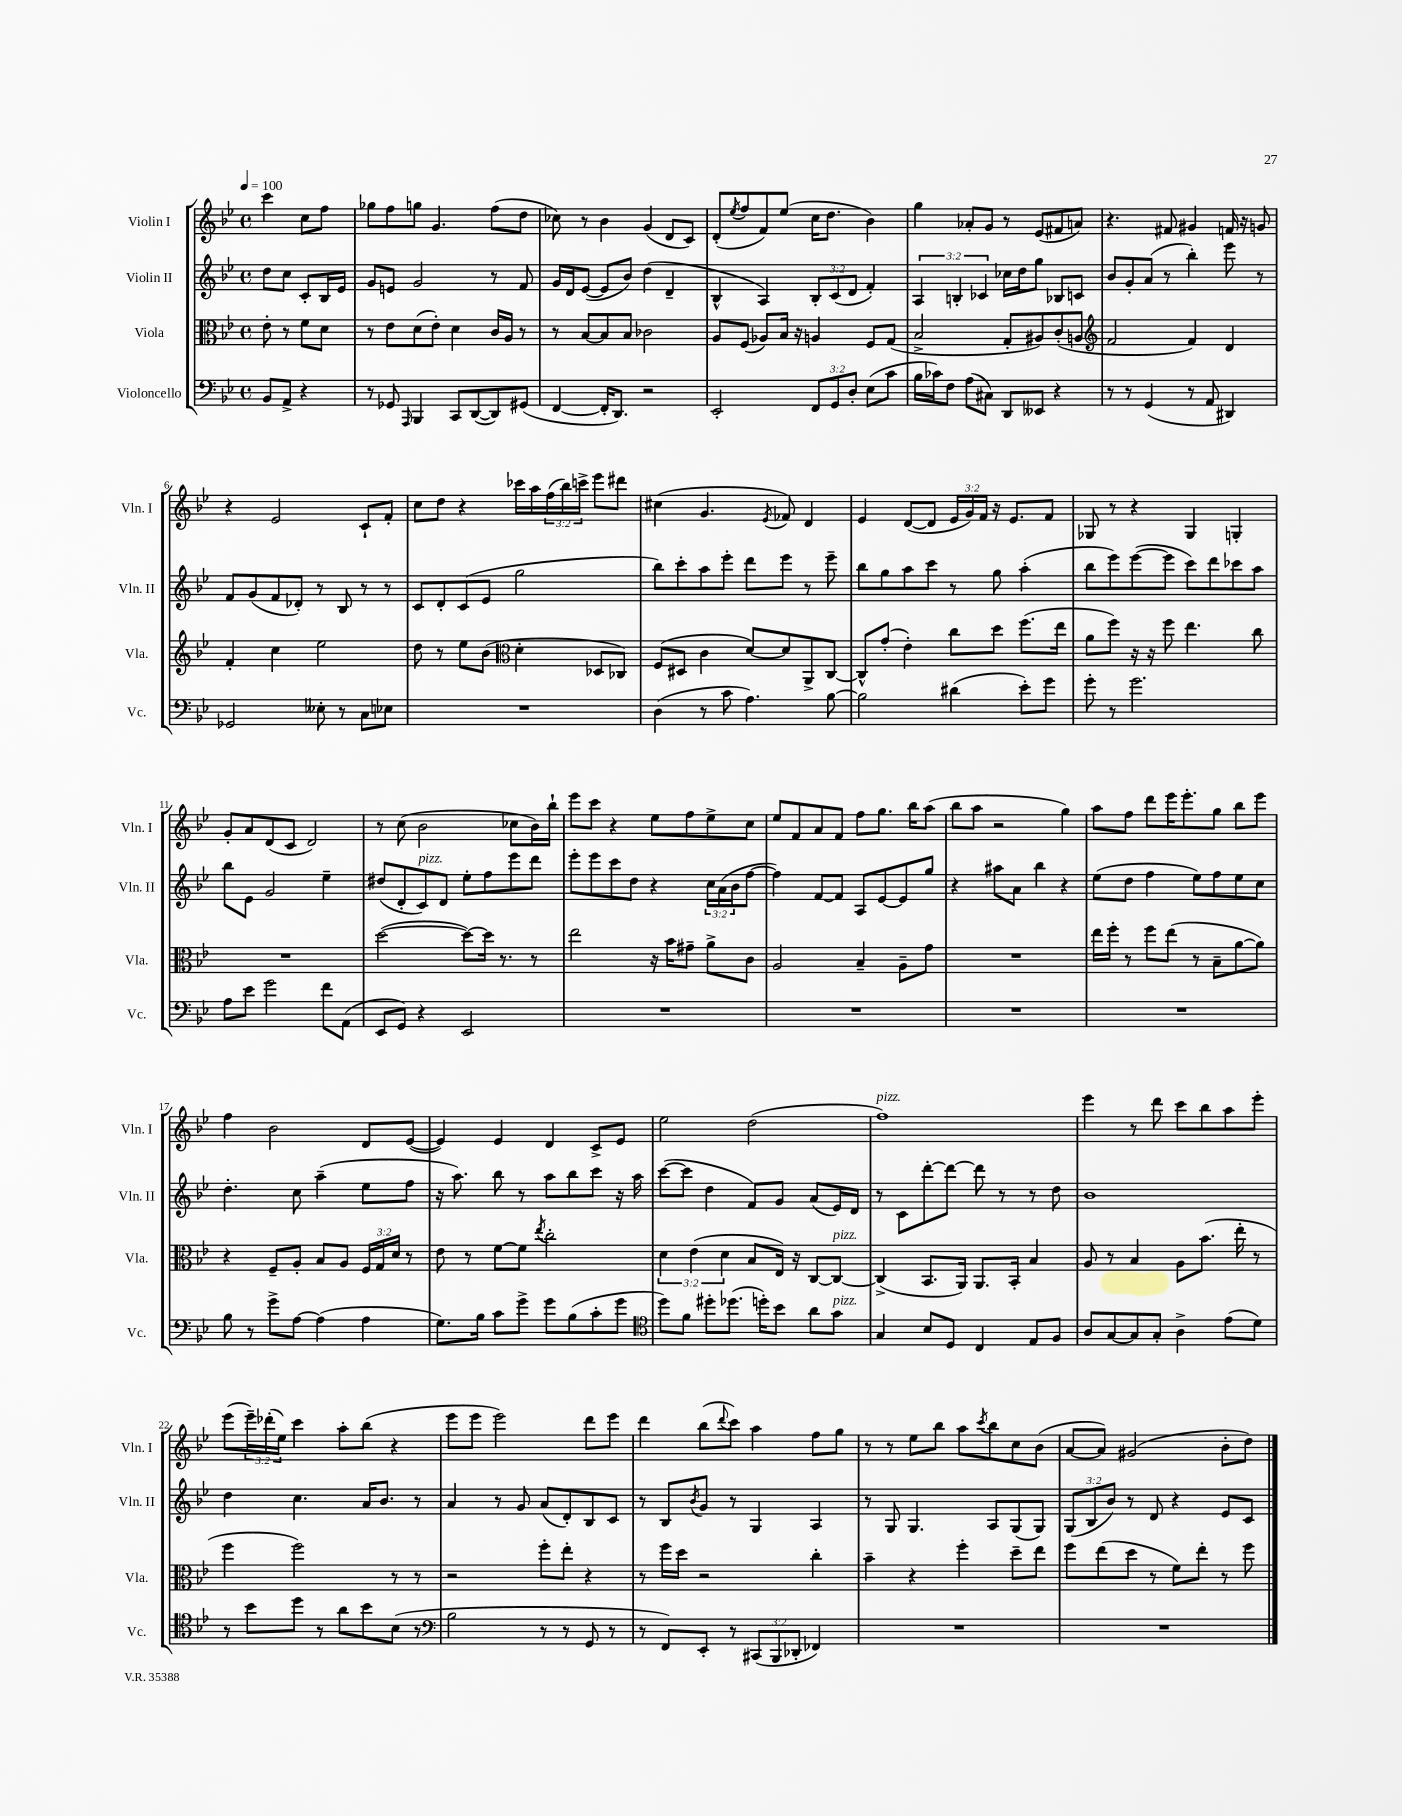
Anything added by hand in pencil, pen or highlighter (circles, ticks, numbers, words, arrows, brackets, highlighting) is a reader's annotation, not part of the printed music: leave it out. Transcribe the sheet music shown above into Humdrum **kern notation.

**kern	**kern	**kern	**kern
*part4	*part3	*part2	*part1
*staff4	*staff3	*staff2	*staff1
*I"Violoncello	*I"Viola	*I"Violin II	*I"Violin I
*I'Vc.	*I'Vla.	*I'Vln. II	*I'Vln. I
*clefF4	*clefC3	*clefG2	*clefG2
*k[b-e-]	*k[b-e-]	*k[b-e-]	*k[b-e-]
*M4/4	*M4/4	*M4/4	*M4/4
*met(c)	*met(c)	*met(c)	*met(c)
*MM100	*MM100	*MM100	*MM100
=	=	=	=
8BB-/L	8e-'\	8dd\L	4ccc\
8AA^/J	8r	8cc\J	.
4r	8f\L	8c'/L	8cc\L
.	8d\J	16B-/L	8ff\J
.	.	16e-/JJ	.
=1	=1	=1	=1
8r	8r	8g/L	8gg-X\L
8GG-X/	8e-\L	8en/J	8ff\
16qqAAA/	.	.	.
4BBB-/	(8d\	2g/	8ggn\J
.	8e-'\J)	.	4.g/
8CC/L	4d\	.	.
([8DD/	.	.	.
8DD/])	16c/LL	8r	(8ff\L
.	16A/JJ	.	.
(8GG#X/J	8r	8f/	8dd\J
=2	=2	=2	=2
[4FF/	8r	16g/LL	8cc-X\)
.	.	16d/J	.
.	[8B-/L	([8e-/J	8r
16FF'/KL]	8B-/]	8e-/L]	4b-\
8.DD/J)	.	.	.
.	8B-/J	8b-/J)	.
2r	2c-X\	(4dd\	(4g/
.	.	4d~/	8d/L
.	.	.	8c/J)
=3	=3	=3	=3
2EE-'/	8A/L	4B-^^/	(8d'/L
.	.	.	8qee-/
.	(8F/J	.	8ff/
.	8A-X/L)	4A/)	8f/)
.	16B-/Jk	.	(8ee-/J
.	16r	.	.
12FF/L	4An/	12B-'/L	16cc\KL
.	.	.	8.dd\J
12GG/	.	(12c/	.
12D'/J	.	12d/J	.
(8E-\L	8F/L	4f'/)	4b-\)
8c\J	(8G/J	.	.
=4	=4	=4	=4
16B-\LL	2B-^/	6A/	4gg\
16c-X\J)	.	.	.
8F\J	.	.	.
.	.	6Bn'/	.
(8A\L	.	.	8a-X'/L
.	.	6c-X/	.
8C#X\J)	.	.	8g/J
8DD/L	8G'/L	16cc-X\LL	8r
.	.	16dd\J	.
8EE--X/J	8A#X/)	8gg\J	(8e-/L
4r	(8c'/	8B-X/L	8f#X/
.	8An/J	8cn/J	8an/J)
=5	=5	=5	=5
*	*clefG2	*	*
8r	2f/	8b-/L	4.r
8r	.	8g'/	.
(4GG/	.	(8a/J	.
.	.	8r	8f#X/
8r	4f/)	4bb-'\)	4g#X/
8AA/	.	.	.
4DD#X/)	4d/	8eee-\	16fn/
.	.	.	16r
.	.	8r	8gn/
!!LO:LB:g=z
=6	=6	=6	=6
2GG-X/	4f'/	8f/L	4r
.	.	(8g/	.
.	4cc\	8f/	2e-/
.	.	8d-X'/J)	.
8E--X'\	2ee-\	8r	.
8r	.	8B-/	.
8C\L	.	8r	8c`/L
8E-X\J	.	8r	8f'/J
=7	=7	=7	=7
1r	8dd\	8c/L	8cc\L
.	8r	8d'/	8dd\J
.	8ee-\L	(8c/	4r
.	(8b-\J	8e-/J	.
*	*clefC3	*	*
.	4d'\	2gg\	16ccc-X\LL
.	.	.	16aa\
.	.	.	(24ff\
.	.	.	24bb-\)
.	.	.	24cccn^\JJ
.	8D-X/L	.	8eee-\L
.	8C-X/J)	.	8ddd#X\J
=8	=8	=8	=8
(4D\	(8F/L	8bb-\L)	(4cc#X\
.	8D#X/J	8ccc'\	.
8r	4c\	8aa\	4.g/
8c\	.	8eee-'\J	.
4.A\)	[8d/L)	8ddd\L	.
.	.	.	8qe-/
.	8d/]	8eee-\J	8f-X/)
.	8AA^/	8r	4d/
[8B-\	[8C/J	8eee-~\	.
=9	=9	=9	=9
2B-\]	8C^^/L]	8bb-\L	4e-/
.	(8g'/J	8gg\	.
.	4e-'\)	8aa\	([8d/L
.	.	8ccc\J	8d/J]
(4d#X\	8cc\L	8r	24e-/LL
.	.	.	24g/)
.	.	.	24f/JJ
.	8dd\J	8gg\	16r
.	.	.	8.e-/L
8e-'\L)	(8.ff\L	(4aa'\	.
8g\J	.	.	8f/J
.	16ee-\Jk	.	.
=10	=10	=10	=10
8g'\	8a\L	8bb-\L	8G-X/
8r	8ff\J)	8eee-\)	8r
2.g\	16r	([8eee-\	4r
.	16r	.	.
.	8ff\	8eee-\J]	.
.	4.ee-\	8ccc\L)	4G-/
.	.	8ddd\	.
.	.	8ccc-X\	4Gn'/
.	8cc\	8aa\J	.
!!LO:LB:g=z
=11	=11	=11	=11
8A\L	1r	8bb-\L	8g'/L
8e-\J	.	8e-\J	8a/
2g\	.	2g/	(8d/
.	.	.	8c/J
.	.	.	2d/)
8f\L	.	4ee-~\	.
(8AA\J	.	.	.
=12	=12	=12	=12
8EE-/L	([2dd\	(8dd#X/L	8r
8GG/J)	.	8d'/	(8cc\
!	!	!LO:TX:a:i:t=pizz.	!
4r	.	8c/)	2b-\
.	.	8d/J	.
2EE-/	8dd\L_)	8ee-'\L	.
.	16dd\Jk]	8ff\	.
.	8.r	.	.
.	.	8eee-\	8cc-X\L
.	8r	8ddd\J	16b-\L)
.	.	.	16bb-`\JJ
=13	=13	=13	=13
1r	2ee-\	8eee-'\L	8eee-\L
.	.	8eee-\	8ccc\J
.	.	8ccc\	4r
.	.	8dd\J	.
.	16r	4r	8ee-\L
.	16b-\KL	.	.
.	8g#X~\J	.	8ff\
.	8a^\L	24cc\LL	8ee-^\
.	.	(24a\	.
.	.	24b-\J	.
.	8c\J	[8ff\J	8cc\J
=14	=14	=14	=14
1r	2A/	4ff\])	8ee-/L
.	.	.	8f/
.	.	[8f/L	8a/
.	.	8f/J]	8f/J
.	4B-~/	8A/L	8ff\L
.	.	[8e-/	8.gg\J
.	8A~\L	8e-/]	.
.	.	.	16bb-\KL
.	8g\J	8gg/J	(8aa\J
=15	=15	=15	=15
1r	1r	4r	8bb-\L
.	.	.	8aa\J
.	.	8aa#X\L	2r
.	.	8a\J	.
.	.	4bb-\	.
.	.	4r	4gg\)
=16	=16	=16	=16
1r	16ee-\LL	(8ee-\L	8aa\L
.	16ff'\JJ	.	.
.	8r	8dd\J	8ff\J
.	8ff\L	4ff\	8ddd\L
.	(8ee-\J	.	16eee-\K
.	.	.	8.eee-'\
.	8r	8ee-\L)	.
.	8B-~\L	8ff\	8gg\J
.	[8a\	8ee-\	8bb-\L
.	8a\J])	8cc\J	8eee-\J
!!LO:LB:g=z
=17	=17	=17	=17
8B-\	4r	4.dd'\	4ff\
8r	.	.	.
8g^\L	8F~/L	.	2b-\
[8A\J	8A'/J	8cc\	.
(4A\]	8B-/L	(4aa~\	.
.	8A/J	.	.
4A\	24F/LL	8ee-\L	8d/L
.	24G/	.	.
.	24d/JJ	.	.
.	8r	8ff\J	([8e-/J
=18	=18	=18	=18
8.G\L)	8e-\	16r	4e-/])
.	.	8.aa\)	.
.	8r	.	.
16B-\Jk	.	.	.
8c\L	[8f\L	8bb-\	4e-/
8g^\J	8f\J]	8r	.
.	8qee-/	.	.
8g\L	2cc'\	8aa\L	4d/
(8B-\	.	8bb-\	.
8c'\	.	8ccc\J	8c^/L
8g\J	.	16r	8e-/J
.	.	16aa\	.
=19	=19	=19	=19
*clefC4	*	*	*
8dd\L)	6d\	([8ccc\L	2ee-\
8f\J	.	8ccc\J]	.
.	(6e-\	.	.
8dd#X'\L	.	4dd\	.
.	6d\	.	.
(8.dd-X\J	.	.	.
.	8B-/L	8f/L)	(2dd\
16ddn'\KL)	.	.	.
8b-\J	16E-/Jk)	8g/J	.
.	16r	.	.
8a\L	[8C/L	(8a/L	.
!	!LO:TX:a:i:t=pizz.	!	!
!LO:TX:a:i:t=pizz.	!	!	!
8g\J	8C/J_	16e-/L)	.
.	.	16d/JJ	.
=20	=20	=20	=20
!	!	!	!LO:TX:a:i:t=pizz.
4G/	(4C^/]	8r	1ff)
.	.	8c\L	.
8B-/L	8.BB-/L	[8ddd'\	.
8D/J	.	8ddd\J_	.
.	16AA/Jk)	.	.
4C/	8.AA/L	8ddd\]	.
.	.	8r	.
.	16BB-'/Jk	.	.
8E-/L	4B-/	8r	.
8F/J	.	8dd\	.
=21	=21	=21	=21
8A/L	8A/	1b-	4eee-\
[8G/	8r	.	.
8G/]	4B-/	.	8r
8G'/J	.	.	8ddd\
4A^\	8A\L	.	8ccc\L
.	(8.b-\J	.	8bb-\
(8e-\L	.	.	8aa\
.	16ee-'\	.	.
8d\J)	8r	.	8eee-'\J
!!LO:LB:g=z
=22	=22	=22	=22
8r	4ff\	4dd\	(8eee-\L
8b-\L	.	.	24eee-~\L)
.	.	.	(24ddd-X'\
.	.	.	24ee-\JJ)
8dd\J	2ff\)	4.cc\	4ccc\
8r	.	.	.
8a\L	.	.	8aa'\L
8b-\	.	16a/KL	(8bb-\J
.	.	8.b-/J	.
(8B-\J	8r	.	4r
8r	8r	8r	.
=23	=23	=23	=23
*clefF4	*	*	*
2B-\	2r	4a/	8eee-\L
.	.	.	8eee-\J
.	.	8r	2eee-\)
.	.	8g/	.
8r	8ff'\L	(8a/L	.
8r	8ee-'\J	8d'/)	.
8GG/	4r	8B-/	8ddd\L
8r	.	8c/J	8eee-\J
=24	=24	=24	=24
8r	8r	8r	4ddd\
8FF/L)	16ff\LL	8B-/L	.
.	16dd\JJ	.	.
.	.	8qb-/	.
8EE-'/J	2r	8g/J	(8bb-\L
.	.	.	8qqddd/
8r	.	8r	8ccc\J)
(12CC#X/L	.	4G/	4aa\
12BBB-/	.	.	.
12DD-X'/J	.	.	.
4FF-X/)	4cc'\	4A/	8ff\L
.	.	.	8gg\J
=25	=25	=25	=25
1r	4b-~\	8r	8r
.	.	8G/	8r
.	4r	4.G/	8ee-\L
.	.	.	8bb-\J
.	4ff'\	.	8aa\L
.	.	.	8qccc/
.	.	8A/L	8bb-\
.	8dd~\L	(8G/	8cc\
.	8ee-\J	8G/J)	(8b-\J
=26	=26	=26	=26
1r	8ff\L	(12G/L	[8a/L
.	.	12B-/	.
.	(8ee-\	.	8a/J])
.	.	12b-/J)	.
.	8dd\J	8r	(2g#X/
.	8r	8d/	.
.	8f\L)	4r	.
.	8ee-'\J	.	.
.	8r	8e-/L	8b-'\L
.	8ff\	8c/J	8dd\J)
==	==	==	==
*-	*-	*-	*-
